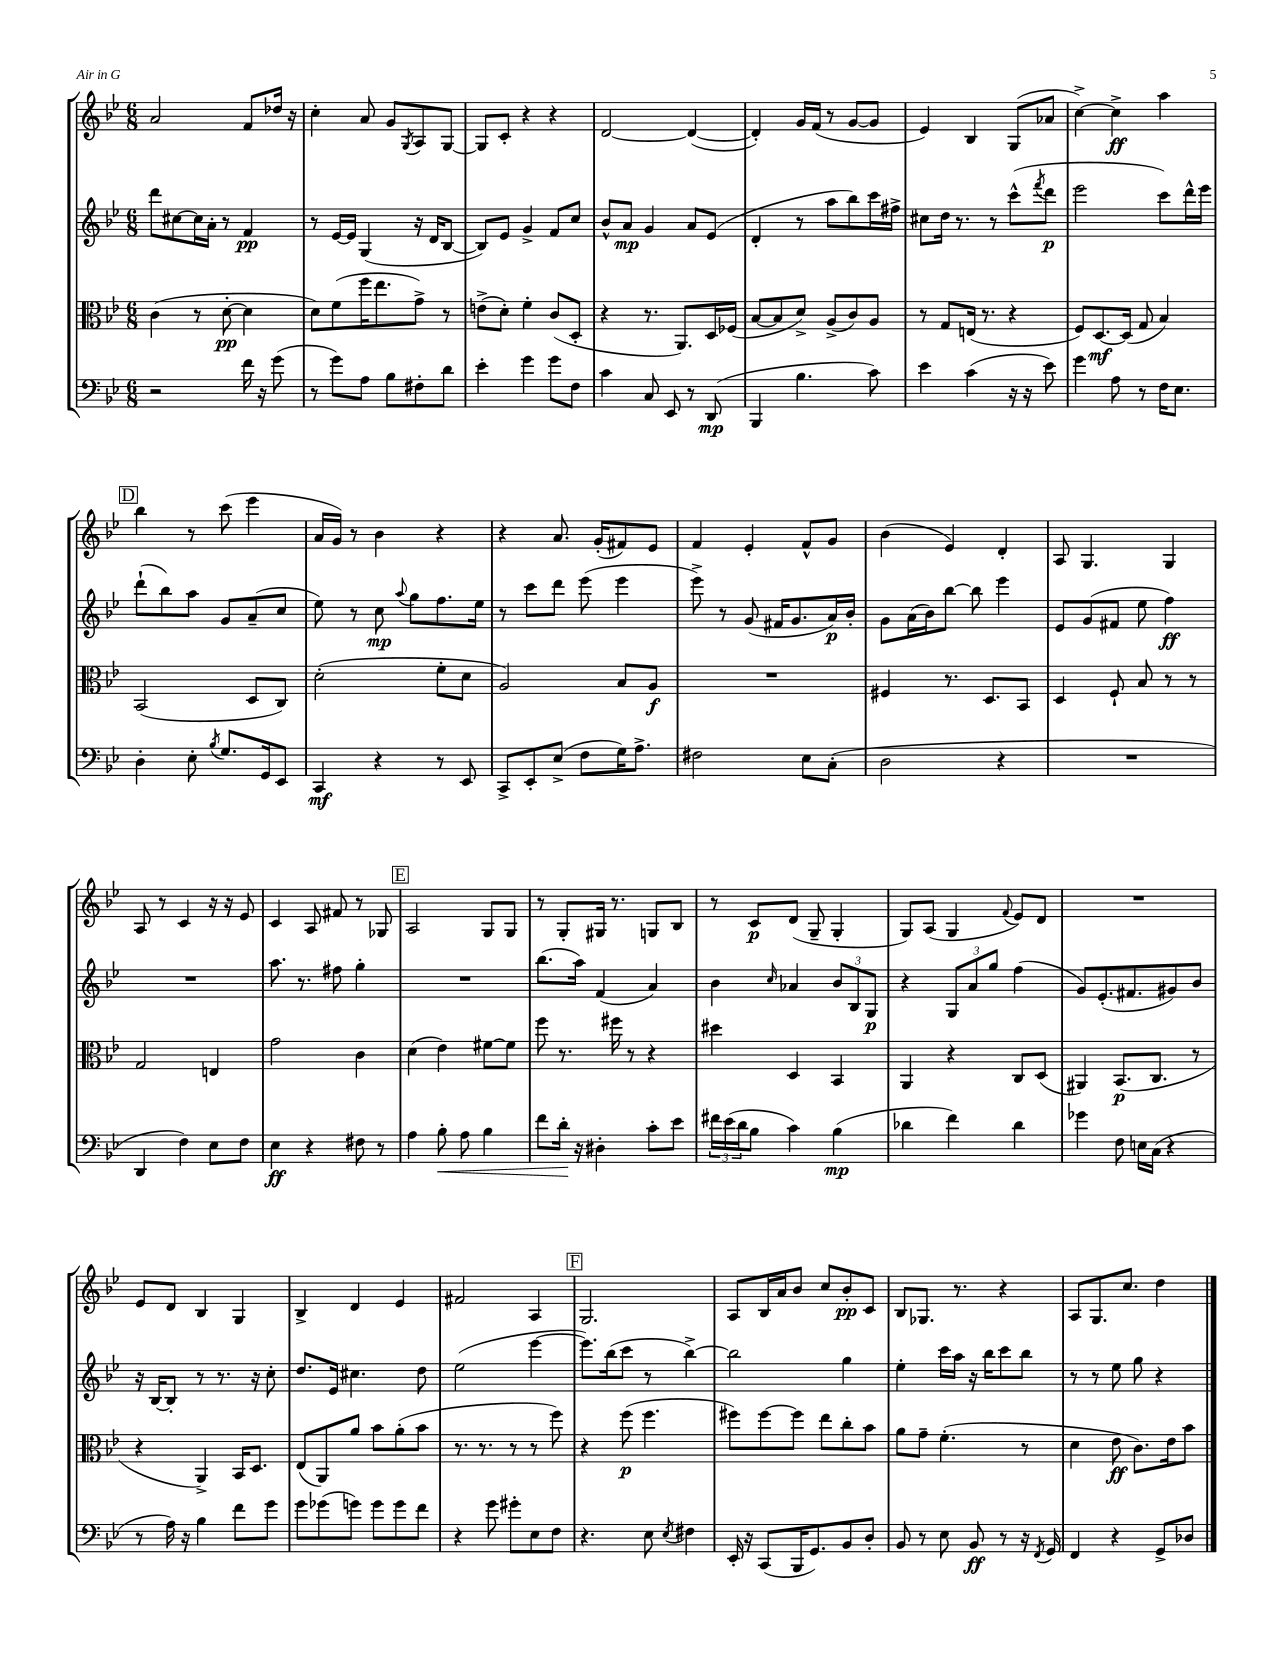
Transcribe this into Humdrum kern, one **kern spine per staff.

**kern	**kern	**kern	**kern
*staff4	*staff3	*staff2	*staff1
*clefF4	*clefC3	*clefG2	*clefG2
*k[b-e-]	*k[b-e-]	*k[b-e-]	*k[b-e-]
*M6/8	*M6/8	*M6/8	*M6/8
2r	(4c	8ddd	2a
.	.	[8cc#	.
.	8r	16cc#]	.
.	.	16a'	.
.	[8d'	8r	.
16f	4d]	4f	8f
16r	.	.	.
(8g	.	.	16dd-
.	.	.	16r
=	=	=	=
8r	8d)	8r	4cc'
8g)	(8f	[16e-	.
.	.	16e-]	.
8A	16ff	(4G	8a
.	8.ee-	.	.
8B-	.	.	8g
.	.	.	8qG
8F#'	8g^)	16r	8A
.	.	16d	.
8d	8r	[8B-	[8G
=	=	=	=
4e-'	(8e^	8B-])	8G]
.	8d')	8e-	8c'
4g	4f'	4g^	4r
8g	(8c	8f	4r
8F	8D'	8cc	.
=	=	=	=
4c	4r	8b-^^	[2d
.	.	8a	.
8C	8.r	4g	.
8EE-	.	.	.
.	8.AA)	.	.
8r	.	8a	(4d_
(8DD	16D	(8e-	.
.	(16F-	.	.
=	=	=	=
4BBB-	[8B-	4d'	4d'])
.	8B-]	.	.
4.B-	8d^)	8r	16g
.	.	.	(16f
.	(8A^	8aa	8r
.	8c)	8bb-)	[8g
8c)	8A	16ccc	8g]
.	.	16ff#^	.
=	=	=	=
4e-	8r	8cc#	4e-)
.	8G	16dd	.
.	.	8.r	.
(4c	(16E	.	4B-
.	8.r	.	.
.	.	8r	.
16r	4r	(8ccc^^	(8G
16r	.	.	.
.	.	8qfff	.
8e-)	.	8ddd	8a-
=	=	=	=
4g	8F)	2eee-	[4cc^)
.	[8.D	.	.
8A	.	.	4cc^]
.	(16D]	.	.
8r	8G	.	.
16F	4B-)	8ccc)	4aa
8.E-	.	.	.
.	.	16ddd^^	.
.	.	16eee-	.
=	=	=	=
4D'	(2BB-	(8ddd`	4bb-
.	.	8bb-)	.
8E-'	.	8aa	8r
8qB-	.	.	.
8.G	.	8g	(8ccc
.	8D	(8a~	4eee-
16GG	.	.	.
8EE-	8C)	8cc	.
=	=	=	=
4CC	(2d'	8ee-)	16a
.	.	.	16g)
.	.	8r	8r
4r	.	8cc	4b-
.	.	8qqaa	.
.	.	8gg	.
8r	8f'	8.ff	4r
8EE-	8d	.	.
.	.	16ee-	.
=	=	=	=
8CC^	2A)	8r	4r
8EE-'	.	8ccc	.
(8E-^	.	8ddd	8.a
8F	.	(8eee-	.
.	.	.	(16g'
16G)	8B-	4eee-	8f#)
8.A^	.	.	.
.	8A	.	8e-
=	=	=	=
2F#	2.r	8eee-^)	4f
.	.	8r	.
.	.	(8g	4e-'
.	.	16f#	.
.	.	8.g	.
8E-	.	.	8f^^
(8C'	.	16a)	8g
.	.	16b-'	.
=	=	=	=
2D	4F#	8g	(4b-
.	.	(16a	.
.	.	16b-)	.
.	8.r	[8bb-	4e-)
.	.	8bb-]	.
.	8.D	.	.
4r	.	4eee-	4d'
.	8BB-	.	.
=	=	=	=
2.r	4D	8e-	8A
.	.	(8g	4.G
.	8F`	8f#	.
.	8B-	8ee-	.
.	8r	4ff)	4G
.	8r	.	.
=	=	=	=
4DD	2G	2.r	8A
.	.	.	8r
4F)	.	.	4c
8E-	4E	.	16r
.	.	.	16r
8F	.	.	8e-
=	=	=	=
4E-	2g	8.aa	4c
.	.	8.r	.
4r	.	.	8A
.	.	8ff#	8f#
8F#	4c	4gg'	8r
8r	.	.	8G-
=	=	=	=
4A	(4d	2.r	2A
8B-'	4e-)	.	.
8A	.	.	.
4B-	[8f#	.	8G
.	8f#]	.	8G
=	=	=	=
8f	8ff	(8.bb-	8r
16d'	8.r	.	8G'
16r	.	16aa)	.
4D#'	.	(4f	16G#
.	16ff#	.	8.r
.	8r	.	.
8c'	4r	4a)	8G
8e-	.	.	8B-
=	=	=	=
24f#	4dd#	4b-	8r
(24e-	.	.	.
24d	.	.	.
8B-	.	.	8c
.	.	16qqcc	.
4c)	4D	4a-	(8d
.	.	.	8G~
(4B-	4BB-	12b-	4G'
.	.	12B-	.
.	.	12G	.
=	=	=	=
4d-	4AA	4r	8G)
.	.	.	(8A
4f)	4r	12G	4G
.	.	12a	.
.	.	12gg	.
.	.	.	8qqf
4d-	8C	(4ff	8e-)
.	(8D	.	8d
=	=	=	=
4g-	4AA#)	8g)	2.r
.	.	(8.e-'	.
8F	(8.BB-	.	.
.	.	8.f#	.
16E	.	.	.
(16C	8.C	.	.
4r	.	8g#)	.
.	8r	8b-	.
=	=	=	=
8r	4r	16r	8e-
.	.	[16B-	.
16A)	.	8B-']	8d
16r	.	.	.
4B-	4AA^)	8r	4B-
.	.	8.r	.
8f	16BB-	.	4G
.	8.D	16r	.
8g	.	8cc'	.
=	=	=	=
8g	(8E-	8.dd	4B-^
(8g-	8AA)	.	.
.	.	16e-	.
8g)	8a	4.cc#	4d
8g	8b-	.	.
8g	(8a'	.	4e-
8f	8b-	8dd	.
=	=	=	=
4r	8.r	(2ee-	2f#
.	8.r	.	.
8g	.	.	.
8g#'	8r	.	.
8E-	8r	[4eee-	4A
8F	8ff)	.	.
=	=	=	=
4.r	4r	8.eee-])	2.G
.	.	(16bb-	.
.	(8ff	8ccc	.
8E-	4.ff	8r	.
8qE-	.	.	.
4F#	.	[4bb-^)	.
=	=	=	=
16EE-'	8ff#)	2bb-]	8A
16r	.	.	.
(8CC	[8ff#	.	16B-
.	.	.	16a
16BBB-	8ff#]	.	8b-
8.GG)	.	.	.
.	8ee-	.	8cc
8BB-	8cc'	4gg	8b-'
8D'	8b-	.	8c
=	=	=	=
8BB-	8a	4ee-'	8B-
8r	8g~	.	8.G-
8E-	(4.f'	16ccc	.
.	.	16aa	8.r
8BB-	.	16r	.
.	.	16bb-	.
8r	.	8ccc	4r
16r	8r	8bb-	.
8qFF	.	.	.
16GG	.	.	.
=	=	=	=
4FF	4d	8r	8A
.	.	8r	8.G
4r	8e-	8ee-	.
.	.	.	8.cc
.	8.c)	8gg	.
8GG^	.	4r	4dd
.	16e-	.	.
8D-	8b-	.	.
==	==	==	==
*-	*-	*-	*-
